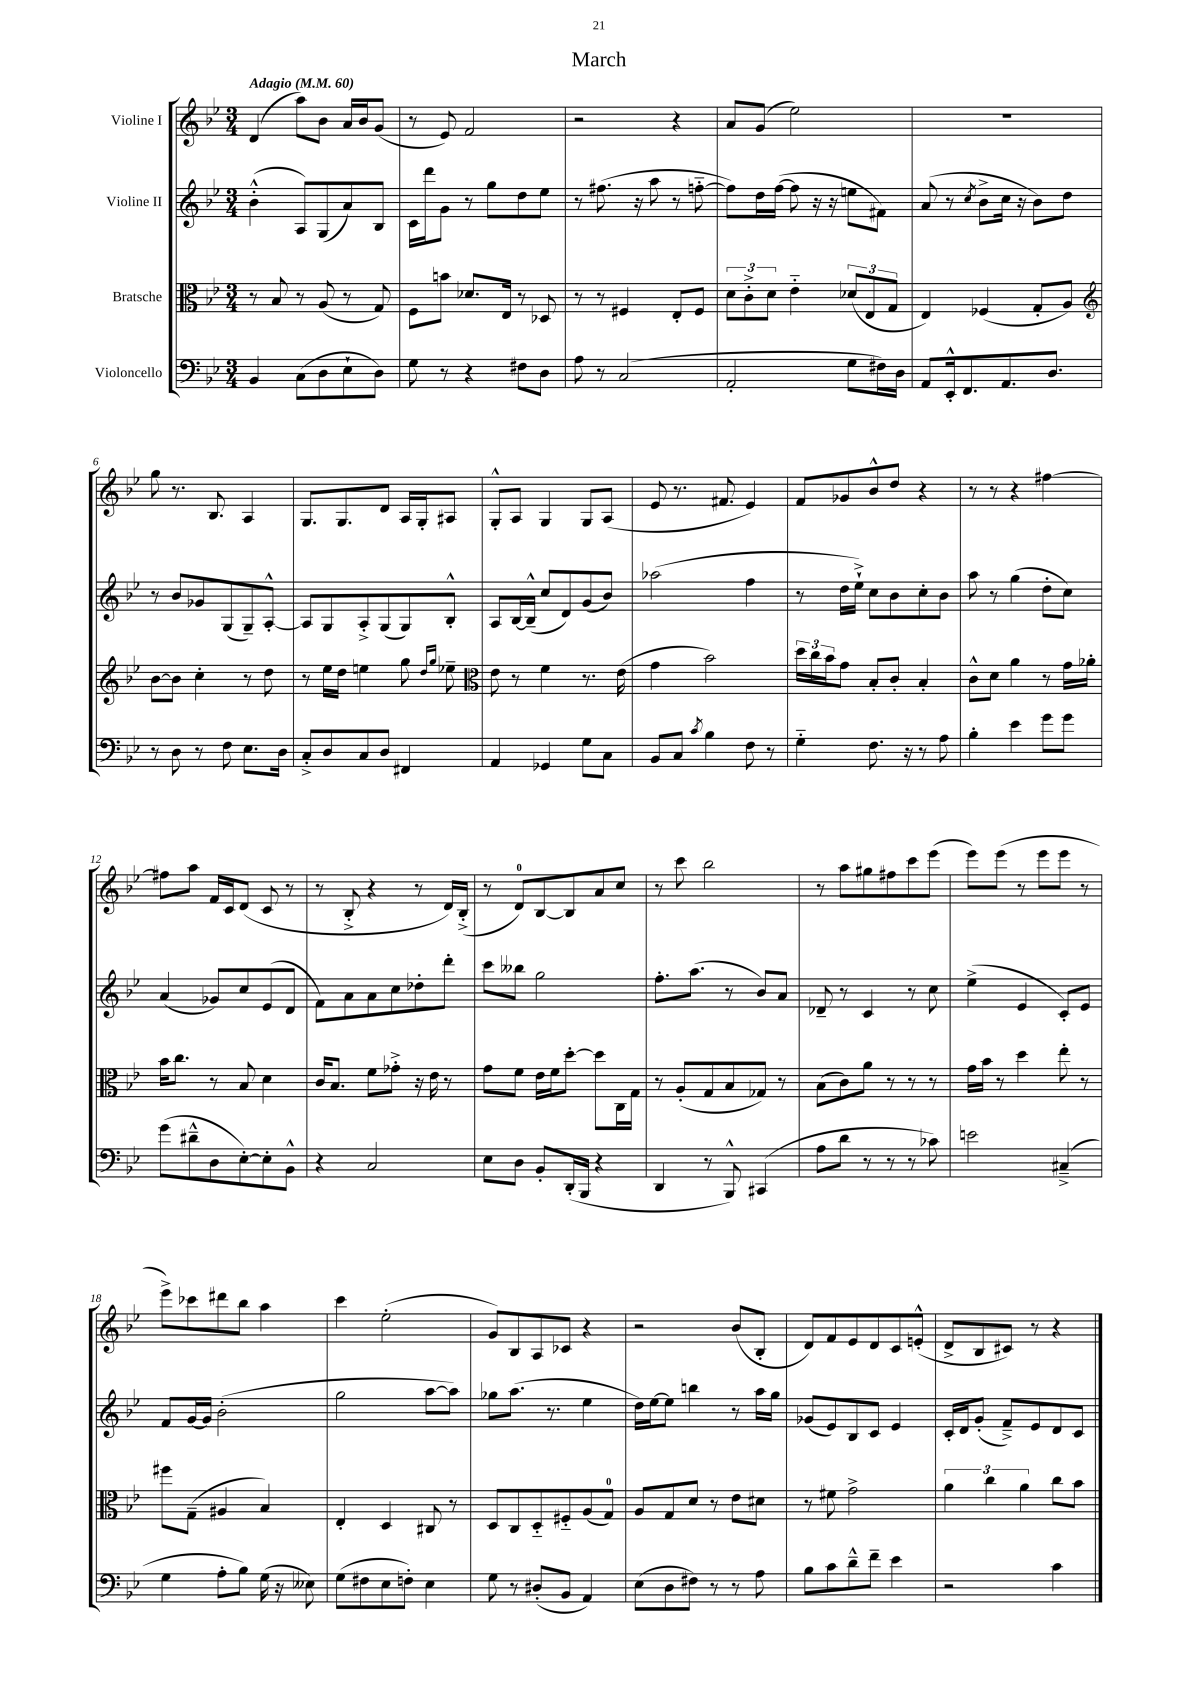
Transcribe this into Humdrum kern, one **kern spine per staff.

**kern	**kern	**kern	**kern
*part4	*part3	*part2	*part1
*staff4	*staff3	*staff2	*staff1
*I"Violoncello	*I"Bratsche	*I"Violine II	*I"Violine I
*clefF4	*clefC3	*clefG2	*clefG2
*k[b-e-]	*k[b-e-]	*k[b-e-]	*k[b-e-]
*M3/4	*M3/4	*M3/4	*M3/4
*MM60	*MM60	*MM60	*MM60
=1	=1	=1	=1
!	!	!	!LO:TX:a:B:t=Adagio
4BB-/	8r	(4b-'^^\	(4d/
.	8B-/	.	.
(8C\L	8r	8A/L)	8aa\L)
8D\	(8A/	(8G/	8b-\J
8E-`\	8r	8a/)	16a/LL
.	.	.	16b-/J
8D\J)	8G/)	8B-/J	(8g/J
=2	=2	=2	=2
8G\	8F\L	16c\LL	8r
.	.	16ddd\J	.
8r	8bn\J	8g\J	8e-/)
4r	8.d-X/L	8r	2f/
.	.	8gg\L	.
.	16E-/Jk	.	.
8F#X\L	8r	8dd\	.
8D\J	8D-X/	8ee-\J	.
=3	=3	=3	=3
8A\	8r	8r	2r
8r	8r	(8.ff#X\	.
(2C/	4F#X/	.	.
.	.	16r	.
.	.	8aa\	.
.	8E-'/L	8r	4r
.	8F#/J	[8ffn\	.
=4	=4	=4	=4
2AA'/	12d\L	8ff\L])	8a/L
.	12c'^\	.	.
.	.	16dd\L	(8g/J
.	12d\J	.	.
.	.	([16ff\JJ	.
.	4e-\	8ff\]	2ee-\)
.	.	16r	.
.	.	16r	.
8G\L	(12d-X/L	8een\L	.
.	12E-/	.	.
16F#X\L)	.	8f#X\J)	.
.	12G/J	.	.
16D\JJ	.	.	.
=5	=5	=5	=5
8AA/L	4E-/)	(8a/	2.r
16EE-'^^/k	.	8r	.
8.FF/	.	.	.
.	.	8qcc/	.
.	(4F-X/	8b-^\L	.
8.AA/	.	16cc\Jk	.
.	.	16r	.
.	8G'/L	8b-\L)	.
8.D/J	.	.	.
.	8A/J)	8dd\J	.
!!LO:LB:g=z
=6	=6	=6	=6
*	*clefG2	*	*
8r	[8b-\L	8r	8gg\
8D\	8b-\J]	8b-/L	8.r
8r	4cc'\	8g-X/	.
.	.	.	8.B-/
8F\	.	(8G/	.
8.E-\L	8r	8G~/)	4A/
.	8dd\	[8A'^^/J	.
16D\Jk	.	.	.
=7	=7	=7	=7
8C'^/L	8r	8A/L]	8.G/L
8D/	16ee-\LL	8G/	.
.	16dd\JJ	.	8.G/
8C/	4een\	8A'^/	.
8D/J	.	(8G/	8d/J
4FF#X/	8gg\	8G/)	16A/LL
.	.	.	16G'/J
.	16qqdd/LL	.	.
.	16qqgg/JJ	.	.
.	8ee-X~\	8B-'^^/J	8A#X/J
=8	=8	=8	=8
*	*clefC3	*	*
4AA/	8e-\	8A/L	8G'^^/L
.	8r	[16B-/L	8A/J
.	.	(16B-~^^/JJ]	.
4GG-X/	4f\	8cc/L	4G/
.	.	8d/)	.
8G\L	8.r	(8g/	8G/L
8C\J	.	8b-/J)	(8A/J
.	(16e-\	.	.
=9	=9	=9	=9
8BB-/L	4g\	(2aa-X\	8e-/
8C/J	.	.	8.r
8qc/	.	.	.
4B-\	2b-\)	.	.
.	.	.	8.f#X/
8F\	.	4ff\	4e-/)
8r	.	.	.
=10	=10	=10	=10
4G\	24dd\LL	8r	8f/L
.	24cc\	.	.
.	24b-\J	.	.
.	8g\J	16dd\LL	8g-X/
.	.	16ee-`^\JJ)	.
8.F\	8B-'/L	8cc\L	8b-^^/
.	8c'/J	8b-\	8dd/J
16r	.	.	.
8r	4B-'/	8cc'\	4r
8A\	.	8b-\J	.
=11	=11	=11	=11
4B-'\	8c^^\L	8aa\	8r
.	8d\J	8r	8r
4e-\	4a\	(4gg\	4r
8g\L	8r	8dd'\L	[4ff#X\
8g\J	16g\LL	8cc\J)	.
.	16a-X'\JJ	.	.
!!LO:LB:g=z
=12	=12	=12	=12
(8g\L	16b-\KL	(4a/	8ff#X\L]
.	8.cc\J	.	.
8d#X~^^\	.	.	8aa\J
8D\	8r	8g-X/L)	16f/LL
.	.	.	16c/J
[8E-'\)	8B-/	8cc/	(8d/J
8E-'\]	4d\	(8e-/	8c/
8BB-^^\J	.	8d/J	8r
=13	=13	=13	=13
4r	16c/KL	8f\L)	8r
.	8.B-/J	.	.
.	.	8a\	8B-'^/
2C/	8f\L	8a\	4r
.	8g-X'^\J	8cc\	.
.	16r	8dd-X'\	8r
.	16e-\	.	.
.	8r	8ddd'\J	16d/LL)
.	.	.	(16B-'^/JJ
=14	=14	=14	=14
8E-\L	8g\L	8ccc\L	8r
8D\J	8f\J	8bb--X\J	8d/L)
8BB-'/L	16e-\LL	2gg\	[8B-/
.	16f\J	.	.
(16DD'/L	[8dd'\J	.	8B-/]
16BBB-/JJ	.	.	.
4r	8dd\L]	.	8a/
.	16C\L	.	8cc/J
.	16G\JJ	.	.
=15	=15	=15	=15
4DD/	8r	8.ff'\L	8r
.	(8A'/L	.	8ccc\
.	.	(8.aa\J	.
8r	8G/	.	2bb-\
8BBB-^^/)	8B-/	8r	.
(4CC#X/	8G-X/J)	8b-/L)	.
.	8r	8a/J	.
=16	=16	=16	=16
8A\L	(8B-\L	8d-X~/	8r
8d\J	8c\)	8r	8aa\L
8r	8a\J	4c/	8gg#X\
8r	8r	.	8ff#X\
8r	8r	8r	8ccc\
8c-X\)	8r	8cc\	(8eee-\J
=17	=17	=17	=17
2en\	16g\LL	(4ee-^\	8eee-\L)
.	16b-\JJ	.	.
.	8r	.	(8eee-\J
.	4dd\	4e-/	8r
.	.	.	8eee-\L
(4C#X~^/	8ee-'\	8c'/L)	8eee-\J
.	8r	8e-/J	8r
!!LO:LB:g=z
=18	=18	=18	=18
4G\	8ff#X\L	8f/L	8eee-^\L)
.	(8G~\J	[16g/L	8ccc-X\
.	.	16g/JJ]	.
8A'\L	4A#X/	(2b-'\	8ddd#X\
8B-\J)	.	.	8bb-\J
(16G\	4B-/)	.	4aa\
16r	.	.	.
8E--X\)	.	.	.
=19	=19	=19	=19
(8G\L	4E-'/	2gg\	4ccc\
8F#X\	.	.	.
8E-\	4D/	.	(2ee-'\
8Fn'\J)	.	.	.
4E-\	8C#X/	[8aa\L	.
.	8r	8aa\J])	.
=20	=20	=20	=20
8G\	8D/L	8gg-X\L	8g/L)
8r	8C/	(8.aa\J	8B-/
(8D#X'/L	8D/	.	8A/
.	.	8.r	.
8BB-/J	8F#X/	.	8c-X/J
4AA/)	(8A/	4ee-\	4r
.	8G/J)	.	.
=21	=21	=21	=21
(8E-\L	8A/L	16dd\LL)	2r
.	.	[16ee-\J	.
8D\	8G/	8ee-\J]	.
8F#X\J)	8d/J	4bbn\	.
8r	8r	.	.
8r	8e-\L	8r	(8b-/L
8A\	8d#X\J	16aa\LL	8B-'/J
.	.	16gg\JJ	.
=22	=22	=22	=22
8B-\L	8r	(8g-X/L	8d/L)
8c\	8f#X\	8e-/)	8f/
8d~^^\	2g^\	8B-/	8e-/
8f~\J	.	8c/J	8d/
4e-\	.	4e-/	8c/
.	.	.	(8en'^^/J
=23	=23	=23	=23
2r	6a\	16c'/LL	8d^/L
.	.	16d/J	.
.	.	(8g'/J	8B-/
.	6cc\	.	.
.	.	8f~^/L)	8c#X/J)
.	6a\	.	.
.	.	8e-/	8r
4c\	8cc\L	8d/	4r
.	8b-\J	8c/J	.
==	==	==	==
*-	*-	*-	*-
